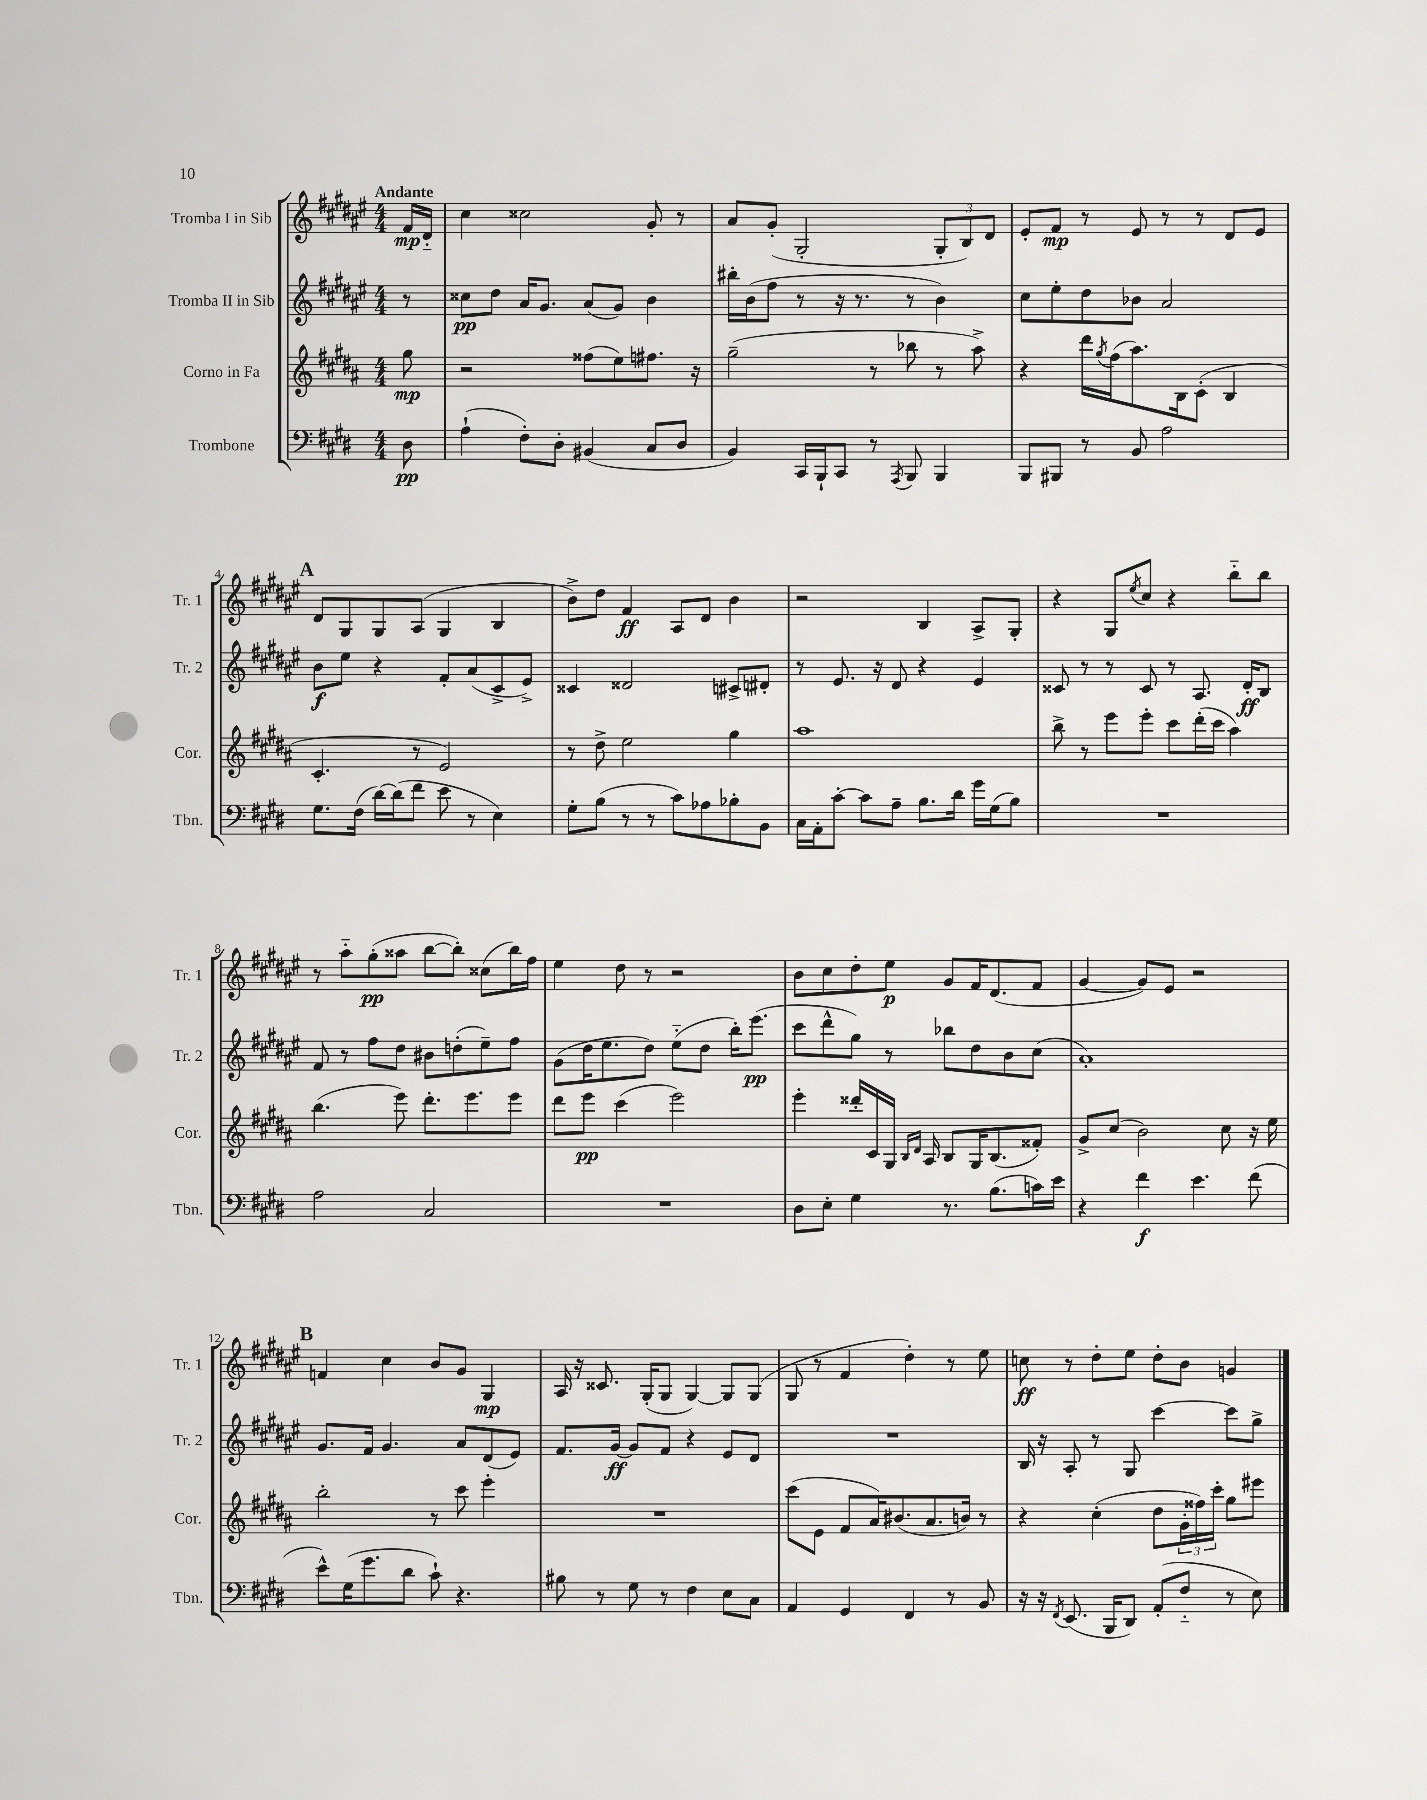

**kern	**dynam	**kern	**dynam	**kern	**dynam	**kern	**dynam
*part4	*part4	*part3	*part3	*part2	*part2	*part1	*part1
*staff4	*staff4	*staff3	*staff3	*staff2	*staff2	*staff1	*staff1
*I"Trombone	*	*I"Corno in Fa	*	*I"Tromba II in Sib	*	*I"Tromba I in Sib	*
*I'Tbn.	*	*I'Cor.	*	*I'Tr. 2	*	*I'Tr. 1	*
*clefF4	*	*clefG2	*	*clefG2	*	*clefG2	*
*k[f#c#g#d#]	*	*k[f#c#g#d#a#]	*	*k[f#c#g#d#a#e#]	*	*k[f#c#g#d#a#e#]	*
*M4/4	*	*M4/4	*	*M4/4	*	*M4/4	*
=	=	=	=	=	=	=	=
!	!	!	!	!	!	!LO:TX:a:B:t=Andante	!
8D#\	pp	8gg#\	mp	8r	.	16f#/LL	mp
.	.	.	.	.	.	16d#/JJ	.
=1	=1	=1	=1	=1	=1	=1	=1
(4A`\	.	2r	.	8cc##X\L	pp	4cc#\	.
.	.	.	.	8dd#\J	.	.	.
8F#'\L)	.	.	.	16a#/KL	.	2cc##X\	.
.	.	.	.	8.g#/J	.	.	.
8D#'\J	.	.	.	.	.	.	.
(4BB#X/	.	(8ff##X\L	.	(8a#/L	.	.	.
.	.	8ee\)	.	8g#/J)	.	.	.
8C#/L	.	8.ff#X\J	.	4b\	.	8g#'/	.
8D#/J	.	.	.	.	.	8r	.
.	.	16r	.	.	.	.	.
=2	=2	=2	=2	=2	=2	=2	=2
4BB/)	.	(2gg#~\	.	16bb#X'\LL	.	8a#/L	.
.	.	.	.	(16b\J	.	.	.
.	.	.	.	8ff#\J	.	(8g#'/J	.
16CC#/LL	.	.	.	8r	.	2G#'/	.
16BBB`/J	.	.	.	.	.	.	.
8CC#/J	.	.	.	16r	.	.	.
.	.	.	.	8.r	.	.	.
8r	.	8r	.	.	.	.	.
8qAAA/	.	.	.	.	.	.	.
8BBB/	.	8bb-X\	.	8r	.	.	.
4BBB/	.	8r	.	4b\)	.	12G#'/L	.
.	.	.	.	.	.	12B/)	.
.	.	8aa#^\)	.	.	.	.	.
.	.	.	.	.	.	12d#/J	.
=3	=3	=3	=3	=3	=3	=3	=3
8BBB/L	.	4r	.	8cc#\L	.	8e#'/L	.
8BBB#X/J	.	.	.	8ee#'\	.	8f#/J	mp
8r	.	16ddd#\LL	.	8dd#\	.	8r	.
.	.	8qgg#/	.	.	.	.	.
.	.	(16ff#\J	.	.	.	.	.
8BB/	.	8.aa#\)	.	8b-X\J	.	8e#/	.
2A\	.	.	.	2a#/	.	8r	.
.	.	16B\k	.	.	.	.	.
.	.	(8c#'\J	.	.	.	8r	.
.	.	4B/	.	.	.	8d#/L	.
.	.	.	.	.	.	8e#/J	.
!!LO:LB:g=z
!!LO:REH:place=s1:t=A
=4	=4	=4	=4	=4	=4	=4	=4
8.G#\L	.	4.c#'/	.	8b\L	f	8d#/L	.
.	.	.	.	8ee#\J	.	8G#/	.
(16F#\Jk	.	.	.	.	.	.	.
[16d#\LL)	.	.	.	4r	.	8G#/	.
(16d#\J]	.	.	.	.	.	.	.
8f#\J	.	8r	.	.	.	(8A#/J	.
8e\	.	2e/)	.	8f#'/L	.	4G#/	.
8r	.	.	.	(8a#/	.	.	.
4E\)	.	.	.	8c#^/	.	4B/	.
.	.	.	.	8e#^/J)	.	.	.
=5	=5	=5	=5	=5	=5	=5	=5
8G#'\L	.	8r	.	4c##X/	.	8b^\L)	.
(8B\J	.	8dd#^\	.	.	.	8dd#\J	.
8r	.	2ee\	.	2d##X/	.	4f#/	ff
8r	.	.	.	.	.	.	.
8c#\L)	.	.	.	.	.	8A#/L	.
8A-X\	.	.	.	.	.	8d#/J	.
8B-X'\	.	4gg#\	.	8c#X^/L	.	4b\	.
8BB\J	.	.	.	8d#X'/J	.	.	.
=6	=6	=6	=6	=6	=6	=6	=6
16C#\LL	.	1aa#	.	8r	.	2r	.
16AA'\J	.	.	.	.	.	.	.
[8c#'\J	.	.	.	8.e#/	.	.	.
8c#\L]	.	.	.	.	.	.	.
.	.	.	.	16r	.	.	.
8A~\J	.	.	.	8d#/	.	.	.
8.B\L	.	.	.	4r	.	4B/	.
16d#\Jk	.	.	.	.	.	.	.
16g#\LL	.	.	.	4e#/	.	8A#^/L	.
(16G#\J	.	.	.	.	.	.	.
8B\J)	.	.	.	.	.	8G#'/J	.
=7	=7	=7	=7	=7	=7	=7	=7
1r	.	8bb^\	.	8c##X/	.	4r	.
.	.	8r	.	8r	.	.	.
.	.	8eee\L	.	8r	.	8G#/L	.
.	.	.	.	.	.	8qee#/	.
.	.	8eee'\J	.	8c##/	.	8cc#/J	.
.	.	8ccc#\L	.	8r	.	4r	.
.	.	(16ddd#'\L	.	8.A#/	.	.	.
.	.	16ccc#\JJ	.	.	.	.	.
.	.	4aa#\)	.	.	.	8bb\L	.
.	.	.	.	16d#'/KL	ff	.	.
.	.	.	.	8B/J	.	8bb\J	.
!!LO:LB:g=z
=8	=8	=8	=8	=8	=8	=8	=8
2A\	.	(4.bb\	.	8f#/	.	8r	.
.	.	.	.	8r	.	8aa#\L	.
.	.	.	.	8ff#\L	.	(8gg#'\	pp
.	.	8eee\)	.	8dd#\J	.	8aa##X\J	.
2C#/	.	8.ddd#'\L	.	8b#X\L	.	[8bb\L	.
.	.	.	.	(8ddn'\	.	8bb'\J])	.
.	.	8.eee\	.	.	.	.	.
.	.	.	.	8ee#~\)	.	(8cc##X\L	.
.	.	8eee\J	.	8ff#\J	.	16bb\L)	.
.	.	.	.	.	.	16ff#\JJ	.
=9	=9	=9	=9	=9	=9	=9	=9
1r	.	8ddd#\L	.	(8g#\L	.	4ee#\	.
.	.	8eee\J	pp	16dd#\K	.	.	.
.	.	.	.	8.ee#\	.	.	.
.	.	(4ccc#\	.	.	.	8dd#\	.
.	.	.	.	8dd#\J)	.	8r	.
.	.	2eee\)	.	(8ee#\L	.	2r	.
.	.	.	.	8dd#\J	.	.	.
.	.	.	.	16bb'\KL)	.	.	.
.	.	.	.	(8.eee#\J	pp	.	.
=10	=10	=10	=10	=10	=10	=10	=10
8D#\L	.	4eee'\	.	8ccc#\L	.	8b\L	.
8E'\J	.	.	.	8ddd#^^\	.	8cc#\	.
4G#\	.	16ddd##X'/LL	.	8gg#\J)	.	8dd#'\	.
.	.	16c#/	.	.	.	.	.
.	.	16G#/JJ	.	8r	.	8ee#\J	p
.	.	16qqB/LL	.	.	.	.	.
.	.	16qqd#/JJ	.	.	.	.	.
.	.	16A#/	.	.	.	.	.
8.r	.	8B/L	.	8bb-X\L	.	8g#/L	.
.	.	16G#/K	.	8dd#\	.	16f#/K	.
(8.B\L	.	(8.B/	.	.	.	(8.d#/	.
.	.	.	.	8b\	.	.	.
16cn\L)	.	8f##X'/J)	.	(8cc#\J	.	8f#/J	.
16e\JJ	.	.	.	.	.	.	.
=11	=11	=11	=11	=11	=11	=11	=11
4r	.	8g#^/L	.	1a#')	.	[4g#/	.
.	.	(8cc#/J	.	.	.	.	.
4f#\	f	2b\)	.	.	.	8g#/L])	.
.	.	.	.	.	.	8e#/J	.
4.e\	.	.	.	.	.	2r	.
.	.	8cc#\	.	.	.	.	.
(8f#\	.	16r	.	.	.	.	.
.	.	16ee\	.	.	.	.	.
!!LO:LB:g=z
!!LO:REH:place=s1:t=B
=12	=12	=12	=12	=12	=12	=12	=12
8e^^\L)	.	2bb'\	.	8.g#/L	.	4fn/	.
(16G#\K	.	.	.	.	.	.	.
8.g#\	.	.	.	16f#/Jk	.	.	.
.	.	.	.	4.g#/	.	4cc#\	.
8d#\J	.	.	.	.	.	.	.
8c#`\)	.	8r	.	.	.	8b/L	.
4.r	.	8ccc#\	.	8a#/L	.	8g#/J	.
.	.	4eee'\	.	(8d#/	.	4G#/	mp
.	.	.	.	8e#/J)	.	.	.
=13	=13	=13	=13	=13	=13	=13	=13
8B#X\	.	1r	.	8.f#/L	.	16A#/	.
.	.	.	.	.	.	16r	.
8r	.	.	.	.	.	8.c##X/	.
.	.	.	.	[16g#/Jk	ff	.	.
8G#\	.	.	.	8g#/L]	.	.	.
.	.	.	.	.	.	(16G#'/KL	.
8r	.	.	.	8f#/J	.	8G#/J	.
4F#\	.	.	.	4r	.	[4G#/)	.
8E\L	.	.	.	8e#/L	.	8G#/L]	.
8C#\J	.	.	.	8d#/J	.	(8G#/J	.
=14	=14	=14	=14	=14	=14	=14	=14
4AA/	.	(8ccc#\L	.	1r	.	8G#/	.
.	.	8e\J	.	.	.	8r	.
4GG#/	.	8f#/L	.	.	.	4f#/	.
.	.	16a#/K)	.	.	.	.	.
.	.	(8.b#X/	.	.	.	.	.
4FF#/	.	.	.	.	.	4dd#'\)	.
.	.	8.a#/	.	.	.	.	.
8r	.	.	.	.	.	8r	.
.	.	16bn/Jk)	.	.	.	.	.
8BB/	.	8r	.	.	.	8ee#\	.
=15	=15	=15	=15	=15	=15	=15	=15
16r	.	4r	.	16B/	.	8ccn\	ff
16r	.	.	.	16r	.	.	.
8qFF#/	.	.	.	.	.	.	.
(8.EE/	.	.	.	8A#'/	.	8r	.
.	.	(4cc#'\	.	8r	.	8dd#'\L	.
16BBB/KL	.	.	.	.	.	.	.
8DD#/J)	.	.	.	8G#/	.	8ee#\J	.
(8AA'/L	.	8dd#\L	.	[4ccc#\	.	8dd#'\L	.
8F#/J	.	24g#'\L	.	.	.	8b\J	.
.	.	24ff##X\)	.	.	.	.	.
.	.	24ccc#'\JJ	.	.	.	.	.
8r	.	8gg#\L	.	8ccc#\L]	.	4gn/	.
8E\)	.	8eee#X\J	.	8gg#^\J	.	.	.
==	==	==	==	==	==	==	==
*-	*-	*-	*-	*-	*-	*-	*-
